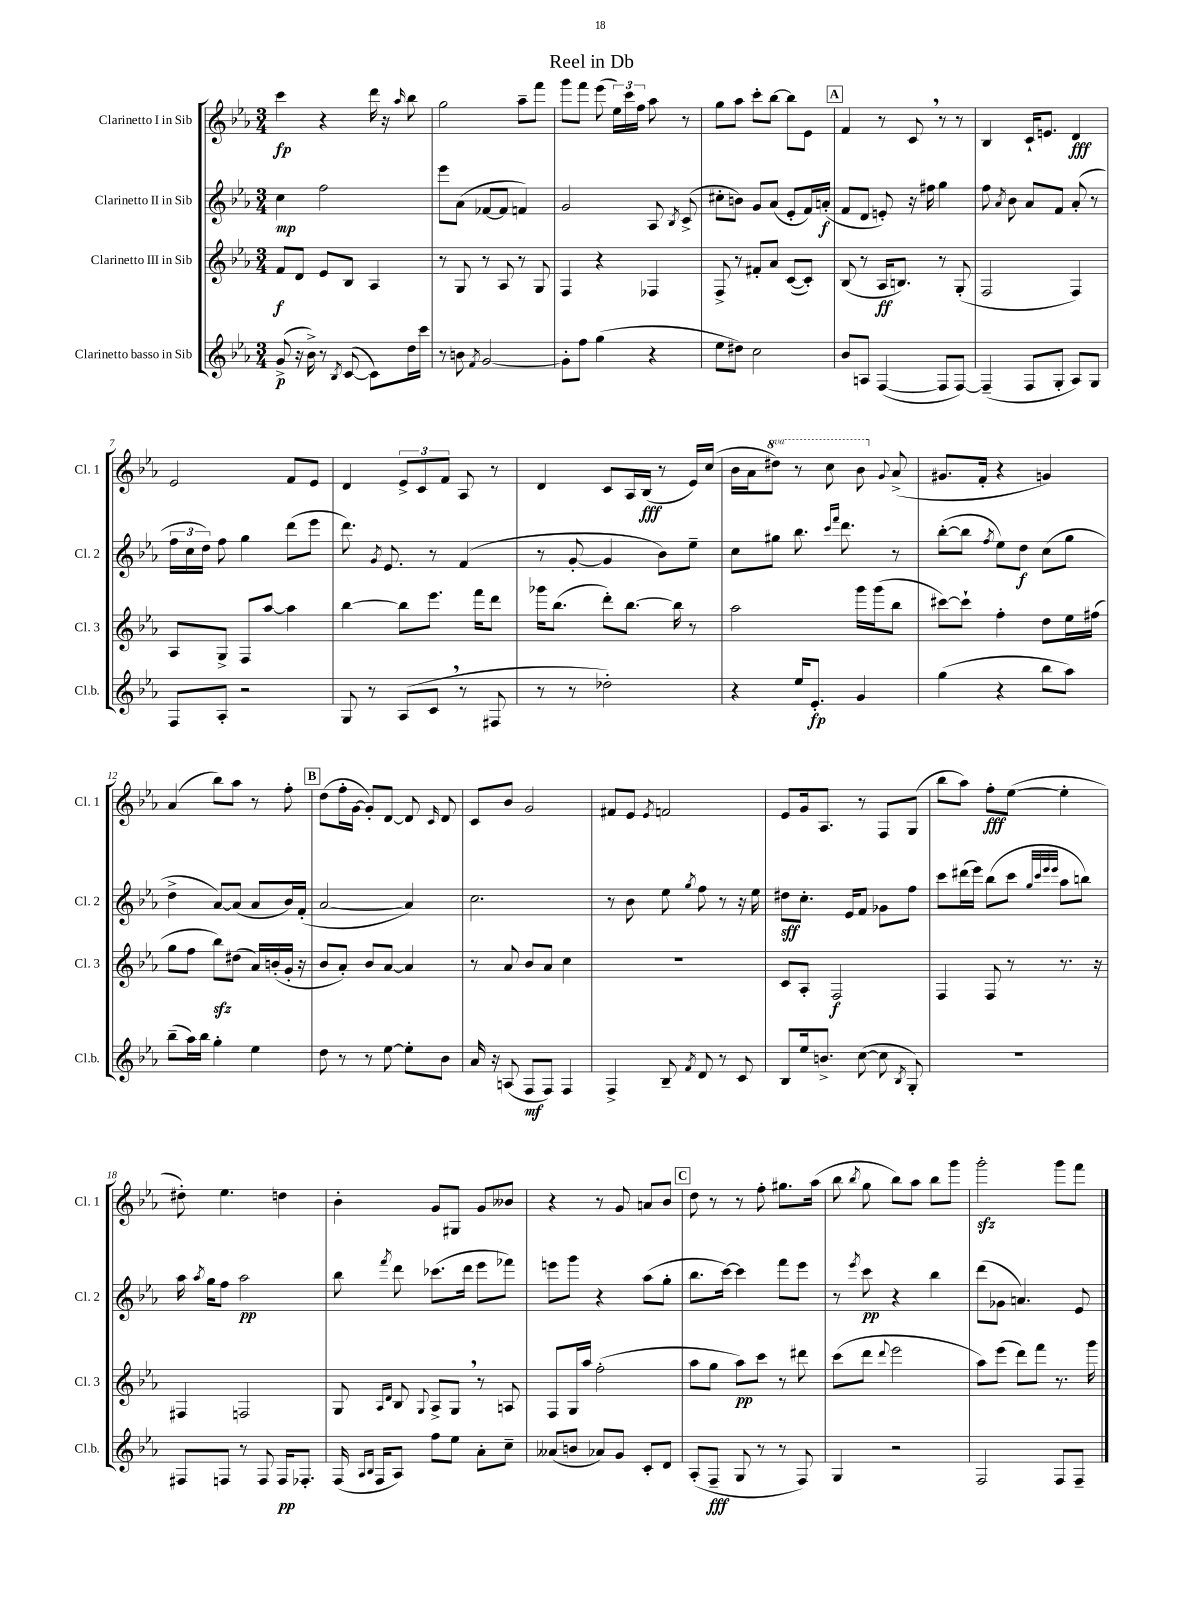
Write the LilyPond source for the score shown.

\header { title = "Reel in Db" }
<<
\new StaffGroup <<
\new Staff = "s0" \with { instrumentName = "Clarinetto I in Sib" shortInstrumentName = "Cl. 1" } {
    \clef treble \key ees \major \numericTimeSignature \time 3/4 \set Staff.ottavationMarkups = #ottavation-simple-ordinals
    \autoBeamOff c'''4\fp r4 d'''16 r16 \grace { aes''16 } bes''8 |
    g''2 aes''8[-- f'''8] |
    g'''8[ f'''8] ees'''8( \tuplet 3/2 { ees''16[) c'''16 f''16] } aes''8 r8 |
    g''8[ aes''8] c'''8[-. bes''8]~ bes''8[ ees'8] |
    \mark \markup { \box "A" } f'4 r8 c'8 \breathe r8 r8 |
    bes4 c'16[-! e'8.] d'4\fff |
    ees'2 f'8[ ees'8] |
    d'4 \tuplet 3/2 { ees'8[-> c'8 f'8] } aes8 r8 |
    d'4 c'8[ aes16 bes16]\fff( r8 ees'16[) c''16]( |
    bes'16[ aes'16 \ottava #1 dis'''8]) r8 c'''8 bes''8 \ottava #0 \appoggiatura { g'8 } aes'8->( |
    gis'8.[ f'16]-. r4 g'4) |
    aes'4( bes''8[) aes''8] r8 f''8-. |
    \mark \markup { \box "B" } d''8[( f''16-. g'16]~ g'8[-.) d'8]~ d'8 \grace { c'16 } d'8 |
    c'8[ bes'8] g'2 |
    fis'8[ ees'8] \acciaccatura { ees'8 } f'2 |
    ees'8[ g'16 aes8.] r8 f8[ g8]( |
    bes''8[ aes''8]) f''8[-.\fff ees''8]~( ees''4-. |
    dis''8-.) ees''4. d''4 |
    bes'4-. g'8[ gis8] g'8[ beses'8] |
    r4 r8 g'8 a'8[ bes'8] |
    \mark \markup { \box "C" } d''8 r8 r8 f''8-. gis''8.[ aes''16]( |
    bes''8 \acciaccatura { bes''8 } g''8 bes''8[) aes''8] bes''8[ g'''8] |
    g'''2-.\sfz g'''8[ f'''8] \bar "|." |
}
\new Staff = "s1" \with { instrumentName = "Clarinetto II in Sib" shortInstrumentName = "Cl. 2" } {
    \clef treble \key ees \major \numericTimeSignature \time 3/4
    \autoBeamOff c''4\mp f''2 |
    ees'''8[ aes'8]( fes'8[~ fes'8] f'4) |
    g'2 aes8 \acciaccatura { bes8 } c'8->( |
    cis''8[-. b'8]) g'8[ aes'8]( ees'8[-. f'16) a'16]-.\f( |
    \mark \markup { \box "A" } f'8[ d'8] e'8-.) r16 fis''16 g''4 |
    f''8 \acciaccatura { aes'8 } bes'8 aes'8[ f'8] aes'8-.( r8 |
    \tuplet 3/2 { f''16[ c''16 d''16]) } f''8 g''4 d'''8[( ees'''8] |
    d'''8.) \acciaccatura { g'8 } ees'8. r8 f'4( |
    r8 g'8~-. g'4 bes'8[) ees''8]-- |
    c''8[ gis''8] bes''8. \grace { c'''16[ f'''16] } d'''8. r8 |
    bes''8[~-.( bes''8] \acciaccatura { f''8 } ees''8[) d''8]\f c''8[( g''8] |
    d''4-> aes'8[~) aes'8]( aes'8[ bes'16) f'16]-.( |
    \mark \markup { \box "B" } aes'2~ aes'4) |
    c''2. |
    r8 bes'8 ees''8 \acciaccatura { g''8 } f''8 r8 r16 ees''16 |
    dis''8[\sff c''8.]-. ees'16[ f'8] ges'8[ f''8] |
    c'''8[ dis'''16( ees'''16]) bes''8[( c'''8] \grace { g''32[ c'''32 ees'''32 ees'''32] } aes''8[ b''8]) |
    aes''16 \acciaccatura { aes''8 } g''16[ f''8] aes''2\pp |
    bes''8 \acciaccatura { f'''8 } d'''8 ces'''8.[( d'''16] ees'''8[ fes'''8]) |
    e'''8[ g'''8] r4 aes''8[( g''8]-. |
    \mark \markup { \box "C" } bes''8.[ c'''16]~) c'''4 f'''8[ ees'''8] |
    r8 \acciaccatura { ees'''8 } c'''8\pp r4 bes''4 |
    d'''8[( ges'8] a'4.) ees'8 \bar "|." |
}
\new Staff = "s2" \with { instrumentName = "Clarinetto III in Sib" shortInstrumentName = "Cl. 3" } {
    \clef treble \key ees \major \numericTimeSignature \time 3/4
    \autoBeamOff f'8[\f d'8] ees'8[ bes8] aes4 |
    r8 g8 r8 aes8 r8 g8 |
    f4 r4 fes4 |
    f8-> r8 fis'8[-. aes'8] c'8[~( c'8]-.) |
    \mark \markup { \box "A" } bes8( r8 aes16[\ff b8.]) r8 g8-.( |
    f2 f4) |
    aes8[ g8]-> f8[ aes''8]~ aes''4 |
    bes''4~ bes''8[ ees'''8.] f'''16[ d'''8] |
    ges'''16[ bes''8.]( d'''8[-.) bes''8.]~ bes''16 r8 |
    aes''2 g'''16[ g'''16( bes''8] |
    cis'''8[~) cis'''8]-! f''4-. d''8[ ees''16 fis''16]( |
    g''8[ f''8] bes''8[\sfz) dis''8]( aes'16[) b'16-.( g'16]-. r16 |
    \mark \markup { \box "B" } bes'8[ aes'8]-.) bes'8[ aes'8]~ aes'4 |
    r8 aes'8 bes'8[ aes'8] c''4 |
    R2. |
    c'8[ aes8]-. f2\f |
    f4 f8 r8 r8. r16 |
    fis4 f2 |
    g8 \grace { aes16[ d'16] } bes8 \appoggiatura { g8 } aes8[-> g8] \breathe r8 a8 |
    f8[ g16 aes''16] f''2-.( |
    \mark \markup { \box "C" } aes''8[ g''8] aes''8[\pp) c'''8] r8 dis'''8 |
    c'''8[( d'''8] \appoggiatura { d'''8 } ees'''2 |
    aes''8[) ees'''8]( d'''8[) f'''8] r8. g'''16 \bar "|." |
}
\new Staff = "s3" \with { instrumentName = "Clarinetto basso in Sib" shortInstrumentName = "Cl.b." } {
    \clef treble \key ees \major \numericTimeSignature \time 3/4
    \autoBeamOff g'8->\p( r16 bes'16->) r8 \acciaccatura { bes8 } c'8~( c'8[) d''16 c'''16] |
    r8 b'8 \acciaccatura { f'8 } g'2~ |
    g'8[-. f''8] g''4( r4 |
    ees''8[ dis''8]) c''2 |
    \mark \markup { \box "A" } bes'8[ a8] f4~( f8[ f8]~) |
    f4--( f8[ g8]-. aes8[) g8] |
    f8[ aes8]-. r2 |
    g8 r8 aes8[( c'8] \breathe r8 fis8 |
    r8 r8 des''2-.) |
    r4 ees''16[ ees'8.]-.\fp g'4 |
    g''4( r4 bes''8[ aes''8]) |
    bes''8[--( aes''16) bes''16] g''4-. ees''4 |
    \mark \markup { \box "B" } d''8 r8 r8 ees''8~ ees''8[-. bes'8] |
    aes'16 r16 a8( f8[\mf f8]) f4 |
    f4-> bes8-- \acciaccatura { f'8 } d'8 r8 c'8 |
    bes8[ ees''16 b'8.]-> c''8~( c''8 \acciaccatura { bes8 } g8-.) |
    R2. |
    fis8[ f8] r8 f8 f16[\pp fes8.]-. |
    f16( \grace { aes16[ bes16] } f16[ aes8]) f''8[ ees''8] aes'8[-. c''8]-- |
    aeses'8[( b'8] aes'8[) g'8] c'8[-. d'8] |
    \mark \markup { \box "C" } aes8[-.( f8]--\fff g8 r8 r8 f8) |
    g4 r2 |
    f2 f8[ f8]-- \bar "|." |
}
>>
>>
